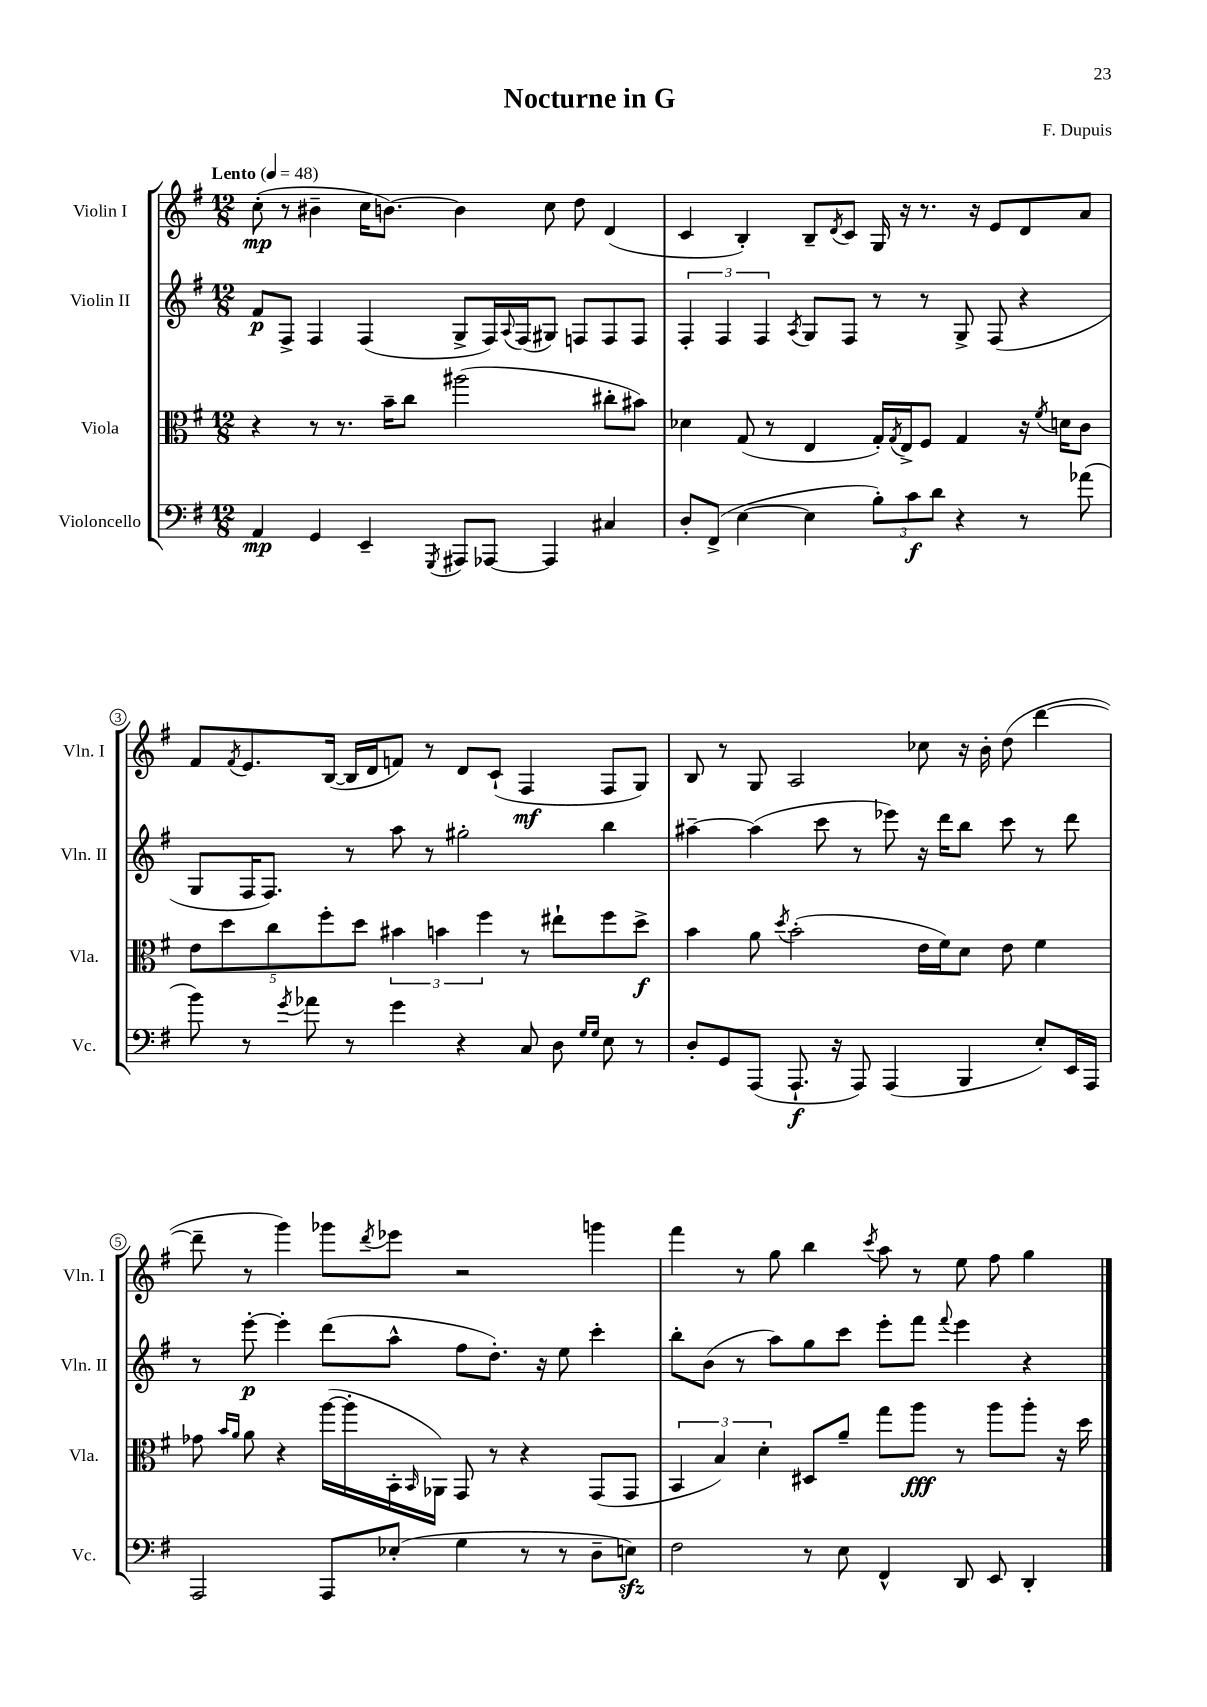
\header { title = "Nocturne in G" composer = "F. Dupuis" }
<<
\new StaffGroup <<
\new Staff = "s0" \with { instrumentName = "Violin I" shortInstrumentName = "Vln. I" } {
    \clef treble \key g \major \numericTimeSignature \time 12/8 \tempo "Lento" 4 = 48
    c''8-.\mp( r8 bis'4-- c''16 b'8.~) b'4 c''8 d''8 d'4( |
    c'4 b4-.) b8-- \acciaccatura { d'8 } c'8 g16 r16 r8. r16 e'8 d'8 a'8 |
    fis'8 \acciaccatura { fis'8 } e'8. b16~( b16 d'16 f'8) r8 d'8 c'8-!( fis4\mf fis8 g8) |
    b8 r8 g8 a2 ces''8 r16 b'16-. d''8( d'''4~ |
    d'''8-- r8 g'''4) ges'''8 \acciaccatura { d'''8 } ees'''8 r2 g'''4 |
    fis'''4 r8 g''8 b''4 \acciaccatura { c'''8 } a''8 r8 e''8 fis''8 g''4 \bar "|." |
}
\new Staff = "s1" \with { instrumentName = "Violin II" shortInstrumentName = "Vln. II" } {
    \clef treble \key g \major \numericTimeSignature \time 12/8
    fis'8\p fis8-> fis4 fis4( g8-> fis16) \appoggiatura { a8 } fis16( gis8) f8 f8 f8 |
    \tuplet 3/2 { fis4-. fis4 fis4 } \acciaccatura { a8 } g8 fis8 r8 r8 g8-> fis8( r4 |
    g8 fis16 fis8.) r8 a''8 r8 gis''2-. b''4 |
    ais''4~-- ais''4( c'''8 r8 ees'''8) r16 d'''16 b''8 c'''8 r8 d'''8 |
    r8 e'''8~-.\p e'''4-. d'''8( a''8-^ fis''8 d''8.-.) r16 e''8 c'''4-. |
    b''8-. b'8( r8 a''8) g''8 c'''8 e'''8-. fis'''8 \appoggiatura { fis'''8 } e'''4 r4 \bar "|." |
}
\new Staff = "s2" \with { instrumentName = "Viola" shortInstrumentName = "Vla." } {
    \clef alto \key g \major \numericTimeSignature \time 12/8
    r4 r8 r8. b'16-- c''8 ais''2( cis''8-. bis'8) |
    des'4 g8( r8 e4 g16-.) \acciaccatura { g8 } e16-> fis8 g4 r16 \acciaccatura { fis'8 } d'16 c'8 |
    \tuplet 5/4 { e'8 d''8 c''8 fis''8-. d''8 } \tuplet 3/2 { bis'4 b'4 fis''4 } r8 eis''8-! fis''8 d''8->\f |
    b'4 a'8 \acciaccatura { d''8 } b'2-.( e'16 fis'16) d'8 e'8 fis'4 |
    ges'8 \grace { b'16 a'16 } a'8 r4 a''16~( a''16-. b,16-. \grace { b,16 } aes,16) g,8 r8 r4 g,8( g,8 |
    \tuplet 3/2 { b,4 b4) d'4-. } dis8 a'8-- g''8 a''8\fff r8 a''8 a''8-. r16 d''16 \bar "|." |
}
\new Staff = "s3" \with { instrumentName = "Violoncello" shortInstrumentName = "Vc." } {
    \clef bass \key g \major \numericTimeSignature \time 12/8
    a,4\mp g,4 e,4-- \acciaccatura { g,,8 } ais,,8 aes,,8~ aes,,4 cis4 |
    d8-. fis,8->( e4~ e4 \tuplet 3/2 { b8-.) c'8\f d'8 } r4 r8 aes'8( |
    b'8) r8 \acciaccatura { g'8 } aes'8 r8 g'4 r4 c8 d8 \grace { g16 g16 } e8 r8 |
    d8-. g,8 a,,8( a,,8.-!\f r16 a,,8) a,,4( b,,4 e8-.) e,16 a,,16 |
    a,,2 a,,8 ees8-.( g4 r8 r8 d8-- e8\sfz) |
    fis2 r8 e8 fis,4-^ d,8 e,8 d,4-. \bar "|." |
}
>>
>>
\layout { \context { \Score \override BarNumber.stencil = #(make-stencil-circler 0.1 0.3 ly:text-interface::print) } }
